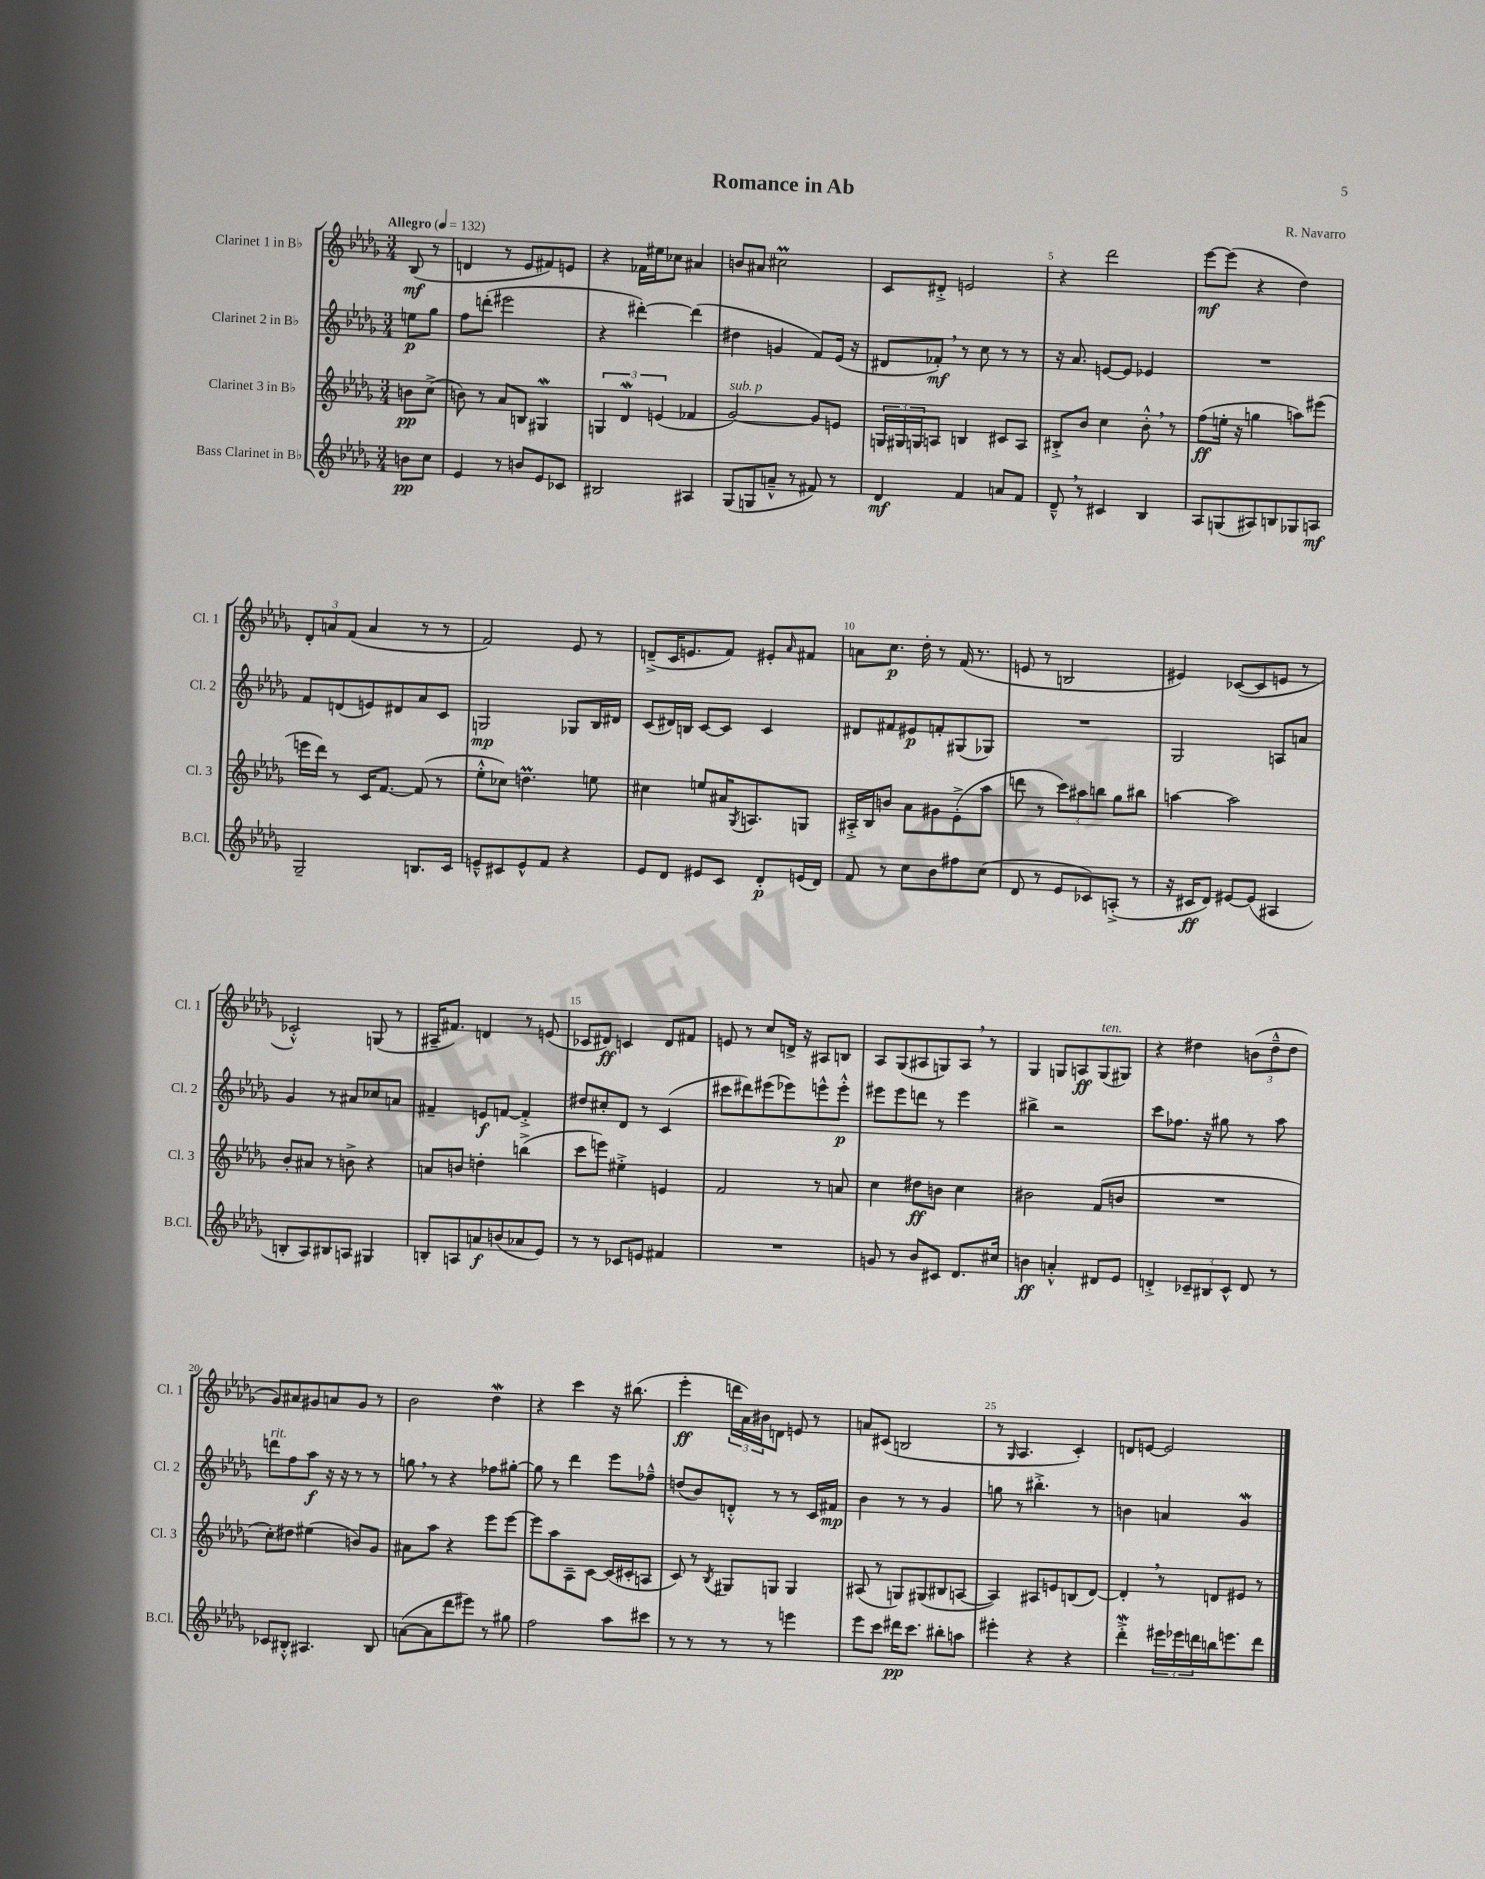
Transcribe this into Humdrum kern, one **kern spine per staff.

**kern	**kern	**kern	**kern
*staff4	*staff3	*staff2	*staff1
*clefG2	*clefG2	*clefG2	*clefG2
*k[b-e-a-d-g-]	*k[b-e-a-d-g-]	*k[b-e-a-d-g-]	*k[b-e-a-d-g-]
*M3/4	*M3/4	*M3/4	*M3/4
*MM132	*MM132	*MM132	*MM132
8b	8b	8ee	(8B-
8cc	(8cc^	8gg-	8r
=	=	=	=
4e-	8b)	8ff	4d
.	8r	(8ddd'	.
8r	8a-	2eee#	8r
8b	8B	.	8e-
8e-	4G#	.	8f#)
8c-	.	.	8e
=	=	=	=
2B#	6G	4r	4r
.	6d-	.	.
.	.	[4ddd#')	16f-
.	.	.	16ee#
.	(6e	.	.
.	.	.	8cc-
4A#	4f-	(4ddd#]	4a#
=	=	=	=
(8G-	[2g-)	4dd#	8b
8G	.	.	8a#
8a~^^	.	4g	2cc#
8r	.	.	.
8f#)	8g-]	8f)	.
8r	8e	(16e-	.
.	.	16r	.
=	=	=	=
4d-	24G	8d#	8c
.	24G#	.	.
.	24G	.	.
.	8A	8f-')	8d#'^
4f	4B	8r	2e
.	.	8cc	.
8a	8c#	8r	.
8f	8A	8r	.
=	=	=	=
8d-~^^	8B#'^	16r	4r
.	.	8.a-	.
8r	8b-	.	.
4c#	4cc	[8e	2ddd-
.	.	8e]	.
4B-	8b-'^^	4e-	.
.	8r	.	.
=	=	=	=
8A-	(8ff	2.r	[8eee-
(8G	16ee'	.	(8eee-]
.	16r	.	.
8A#)	4gg	.	4r
8B	.	.	.
8G-	8aa)	.	4dd-)
8A	(8eee#	.	.
=	=	=	=
2G-~	16eee	8f	12d-'
.	16ddd-)	.	.
.	.	.	12a
.	8r	(8d	.
.	.	.	(12f
.	16c	8e)	4a
.	[8.f	.	.
.	.	8d#	.
8.B	(8f]	8a-	8r
.	8r	8c	8r
16c	.	.	.
=	=	=	=
8e~^^	8ee-'^^	2G	2f)
8c#	8cc-)	.	.
8e^^	4.dd	.	.
8f	.	.	.
4r	.	8G-	8e-
.	8ee	16B-	8r
.	.	16d#	.
=	=	=	=
8e-	4cc#	(8c	(8d~^
8d-	.	16d#)	16c
.	.	16B	8.e
8e#	8ee	[8c	.
8c	16a#	8c]	8f)
.	8qG-	.	.
.	8.A	.	.
8d-'	.	4c	8e#'
.	.	.	16qqa-
(16e	8G	.	8f#
16d-)	.	.	.
=	=	=	=
8f	16A#'^	8d#	8a
.	16B-	.	.
8r	8b	8f#	8.cc
8cc	8a-	8e#	.
.	.	.	16dd-'
8b-	8g#	8f'	8r
8ff#	(8e-'^	(8G#	(16f
.	.	.	8.r
(8cc	8aa-	8G-)	.
=	=	=	=
8d-	8ddd	2.r	8e
8r	8r	.	8r
8e-	12ccc)	.	2B
.	12aa#	.	.
8c-)	.	.	.
.	12bb	.	.
(8A'^	8gg-	.	.
8r	8bb#	.	.
=	=	=	=
16r	[4aa	2G-	4e#)
16c#	.	.	.
8d-)	.	.	.
[8e#	2aa]	.	([8c-
(8e#]	.	.	8c-]
4A#	.	8A	8e
.	.	8a	8r
=	=	=	=
8B'	8b-'	4g-	2c-'^^)
8A-)	8a#	.	.
8B#	8r	8r	.
8A	8b^	8a#	.
4G#	4r	8cc-	(8G
.	.	8a	8r
=	=	=	=
8B'	8a	4f#~	16A#~
.	.	.	8.f#)
8A	8b	.	.
8a	4dd'	8e	4d
(8b	.	[8f	.
8a-	(4bb^	4f'^]	8r
8e-)	.	.	(8e
=	=	=	=
8r	8ccc	8dd#	8c-
8r	8eee)	8cc#'	8d#)
8c-	4ee#'^	8d-	4c
8e	.	8r	.
4f#	4e	(4c	8d#
.	.	.	8f#
=	=	=	=
2.r	2f	8ccc#	8e
.	.	8ddd#)	8r
.	.	(8eee#	8cc
.	.	8eee-)	16d^
.	.	.	16r
.	8r	8eee^^	8A#
.	8a	8eee'^^	8B
=	=	=	=
8g	4cc	8eee#	8A-
8r	.	8eee#	(8G-
8b-	8dd#	8ddd	8A#
8c#	8b	8r	8G)
8.d-	4cc	4eee#	8A#
.	.	.	8r
16cc#	.	.	.
=	=	=	=
4b	2b#	4bb#^	4G-
4a'^^	.	2r	8G
.	.	.	8A
8d#	(8f	.	(8G
8e-	8b	.	8G#)
=	=	=	=
4d'^	2.r	8ccc	4r
.	.	8.ff-	.
12c-~	.	.	4dd#
.	.	16r	.
12B#	.	.	.
.	.	8gg#	.
12c-^^	.	.	.
8d	.	8r	(12b
.	.	.	12dd#~^^
8r	.	8aa-	.
.	.	.	12dd#
=	=	=	=
8c-	8cc')	8ddd	8g-)
8B#'^^	8dd#	8ff	8a#
4.A#	(4ee#	8aa-	8g#
.	.	16r	8a
.	.	16r	.
.	8b)	8r	8g#
8B#	8g-	8r	8r
=	=	=	=
([8a	8a#	8gg	2b-
8a]	8aa-	8r	.
8ddd-	4r	4r	.
8eee#)	.	.	.
8r	8eee-	8ff-	4dd-
8gg#	[8eee-	[8gg#'	.
=	=	=	=
2ff	8eee-]	8gg#]	4r
.	8aa-	8r	.
.	8A-~	4ddd-	4ccc
.	[8c	.	.
8aa-	(16c]	8eee-	16r
.	16c#'	.	(8.bb#
8ccc#	8A	8ff-~^^	.
=	=	=	=
8r	8c)	(8dd	4eee-'
8r	8r	8b-)	.
.	8qB-	.	.
8r	8G#	8d'^^	24ddd
.	.	.	24a-)
.	.	.	24b#
8r	8G	8r	8d
4eee	4G	8r	8e
.	.	16c	8r
.	.	16f#	.
=	=	=	=
8eee-	(8A#	4b-	8a
8ccc	8r	.	(8c#
16ddd#	8G)	8r	2B
8.ccc	.	.	.
.	(8G#	8r	.
8bb#'	8B#	4g-	.
8aa	[8A	.	.
=	=	=	=
4eee#'	4A])	8gg	8r
.	.	.	16qqG-
.	.	8r	4.A-
4r	8A#	4.bb#'^	.
.	8e	.	.
4r	(8B	.	4c')
.	[8d-)	8r	.
=	=	=	=
4ddd-'^	4d-']	4b	8d
.	.	.	[8e
24eee#	8r	4a	2e]
24eee-	.	.	.
24ddd	.	.	.
16bb	8d	.	.
8.eee	.	.	.
.	8e#	4g-	.
8ddd	8r	.	.
==	==	==	==
*-	*-	*-	*-
